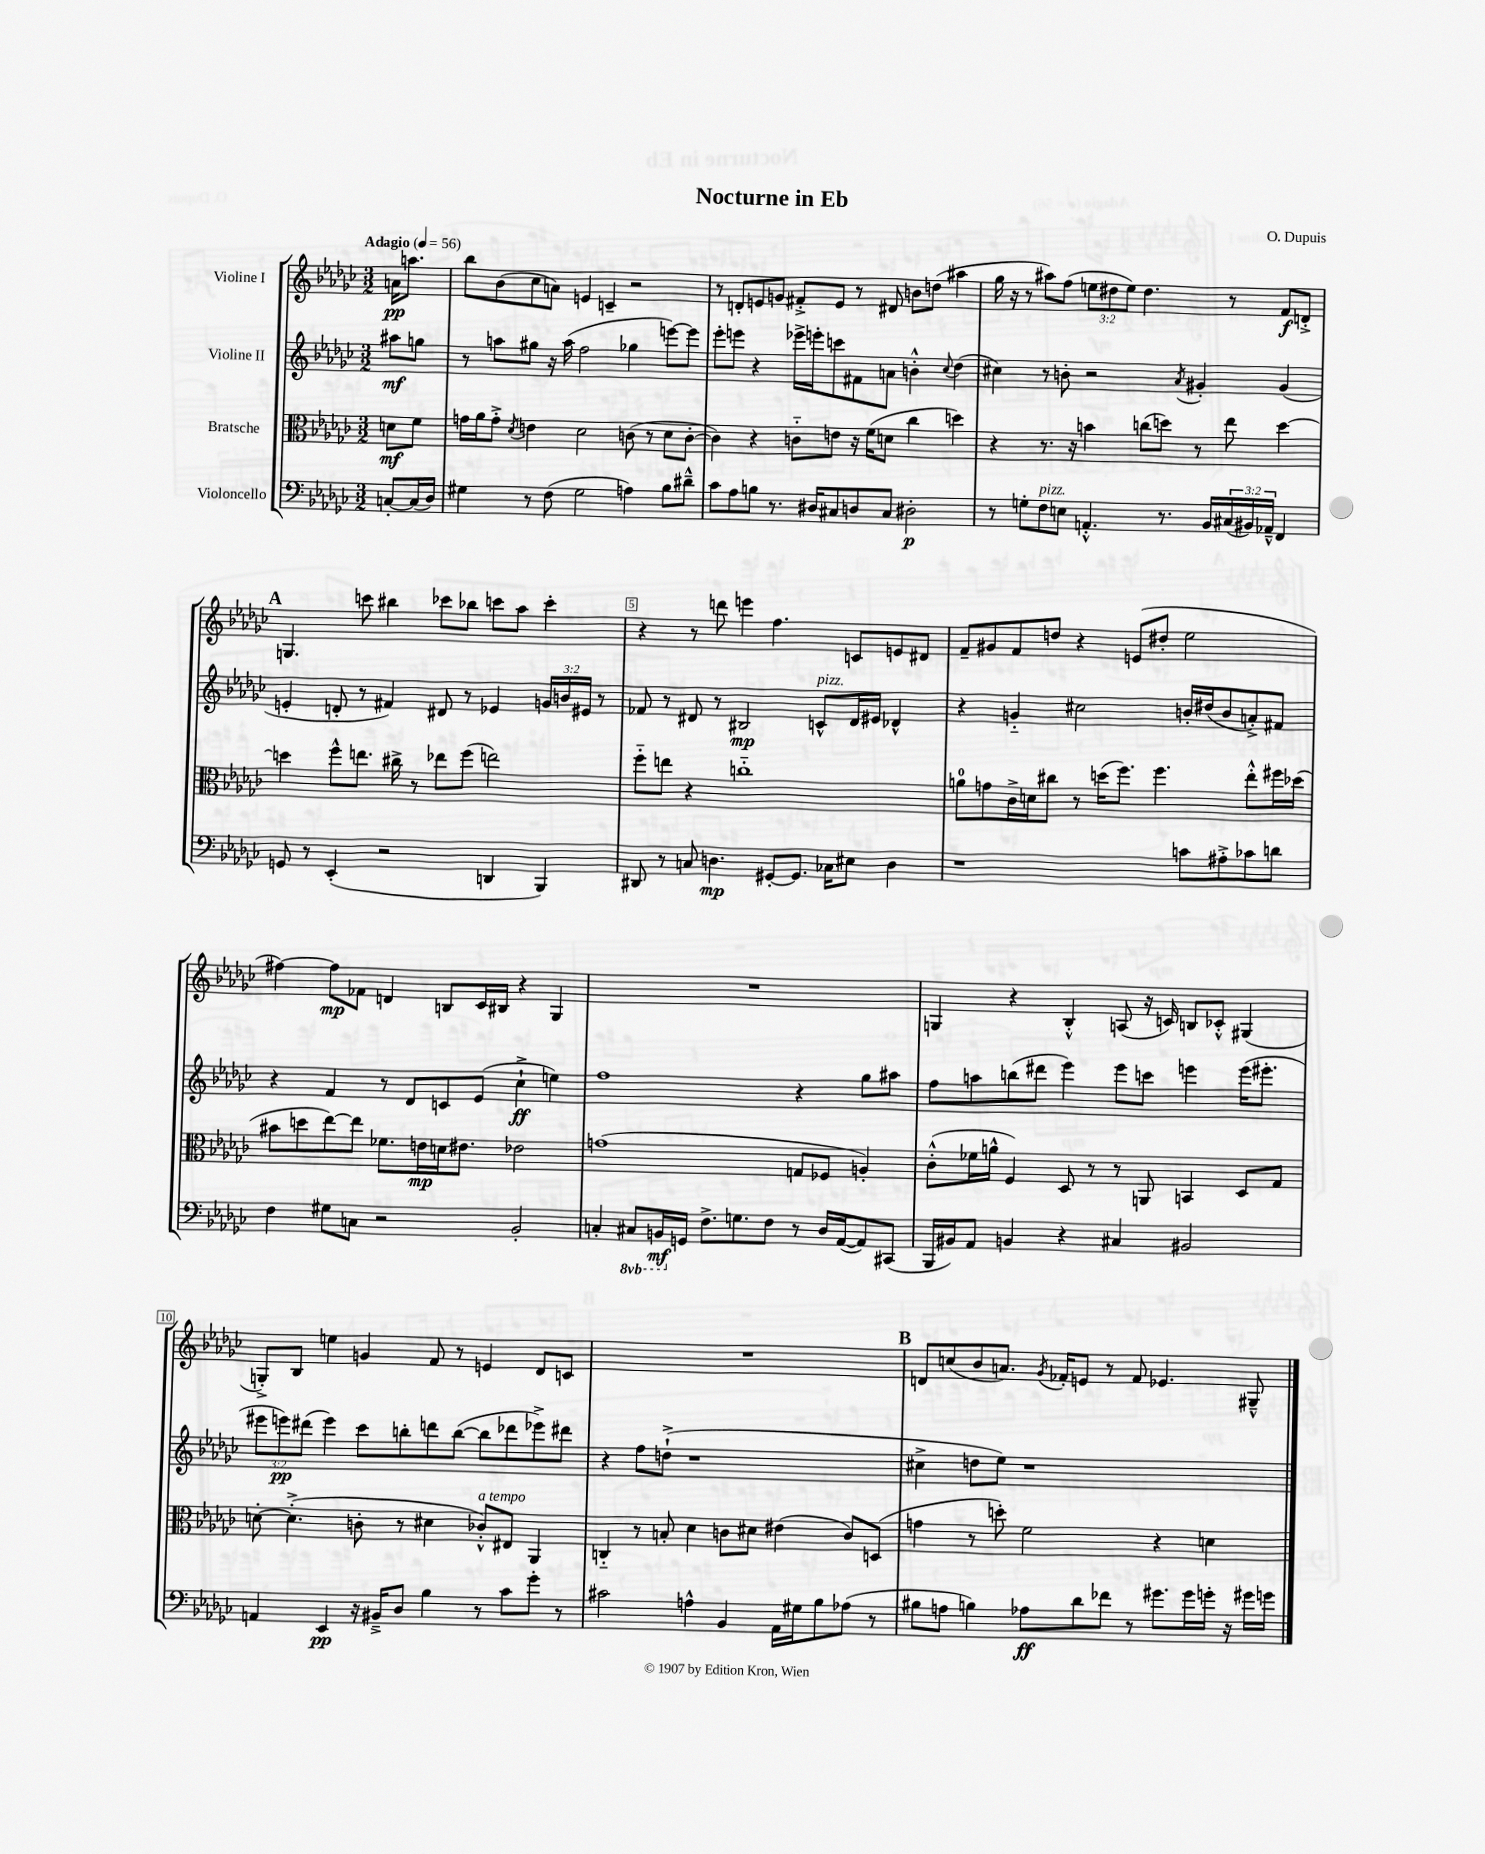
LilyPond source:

\header { title = "Nocturne in Eb" composer = "O. Dupuis" }
<<
\new StaffGroup <<
\new Staff = "s0" \with { instrumentName = "Violine I" } {
    \clef treble \key ges \major \numericTimeSignature \time 3/2 \override Staff.TupletNumber.text = #tuplet-number::calc-fraction-text \partial 4 \tempo "Adagio" 4 = 56
    a'16\pp a''8. |
    bes''8 bes'8( ces''8 a'8) e'4 c'4-- r2 |
    r8 d'8-. e'8 g'8 fis'8-.-> e'8 r8 dis'8 b'8 d''8( ais''4 |
    ges''16 r16 r8 ais''8) f''8( \tuplet 3/2 { e''8 dis''8 e''8) } dis''4. r8 f'8\f d'8-.-> |
    \mark \markup { \bold "A" } g4. c'''8 bis''4 ces'''8 bes''8 c'''8 aes''8 c'''4-. |
    r4 r8 d'''8 e'''4 f''4. c'8 e'8 dis'8 |
    f'8-- gis'8 f'8 d''8 r4 e'8( dis''8-. ees''2 |
    fis''4~) fis''8\mp fes'8 d'4 b8 ces'16 bis16 r4 ges4 |
    R1. |
    g4 r4 bes4-.-^ a8( r16 c'16) b8 ces'8-.-^ gis4( |
    g8-.->) bes8 e''4 g'4 f'8 r8 e'4 des'8 c'8 |
    R1. |
    \mark \markup { \bold "B" } d'8 c''8( bes'8 a'8.) \acciaccatura { ges'8 } fes'16-. e'8 r8 fes'8 ees'4. gis8---^ \bar "|." |
}
\new Staff = "s1" \with { instrumentName = "Violine II" } {
    \clef treble \key ges \major \numericTimeSignature \time 3/2 \override Staff.TupletNumber.text = #tuplet-number::calc-fraction-text \partial 4
    ais''8\mf g''8 |
    r8 a''8 gis''8 r16 a''16( f''2 ges''4 e'''8~) e'''8 |
    ees'''8-. e'''8 r4 ees'''16-> e'''16-. c'''8 fis'8 a'8 b'4-.-^ \appoggiatura { ces''8 } des''4( |
    cis''4) r8 b'8-. r2 \acciaccatura { aes'8 } gis'4-. gis'4( |
    \mark \markup { \bold "A" } e'4-. d'8-. r8 fis'4) dis'8 r8 ees'4 \tuplet 3/2 { g'16 b'16 eis'16 } r8 |
    fes'8 r8 dis'8 r8 bis2\mp c'8-^^\markup { \italic "pizz." } dis'16 eis'16 des'4-^ |
    r4 g'4-_ cis''2 b'16-. dis''16( b'8 a'8-.->) fis'8 |
    r4 f'4 r8 des'8 c'8 ees'8( ces''4-!->\ff e''4) |
    f''1 r4 ges''8 ais''8 |
    f''8 a''8 b''8( dis'''8 ees'''4) ees'''8 c'''8 e'''4 e'''16( eis'''8.-. |
    \tuplet 3/2 { eis'''8 e'''8\pp) dis'''8( } e'''4) ces'''8 b''8-. d'''8 b''8~( b''8 des'''8 ees'''8->) dis'''8 |
    r4 f''8 d''8-!->( r1 |
    \mark \markup { \bold "B" } cis''4-> d''8 ees''8) r1 \bar "|." |
}
\new Staff = "s2" \with { instrumentName = "Bratsche" } {
    \clef alto \key ges \major \numericTimeSignature \time 3/2 \partial 4
    d'8\mf f'8 |
    g'16 aes'16 g'8-.-> \acciaccatura { des'8 } e'4 des'2 c'8( r8 des'8 c'8~-. |
    c'4) r4 c'8-_ e'8 r16 f'16( d'8 ces''4 d''4) |
    r4 r8. r16 b'4 c''8( d''8) r8 ees''8 d''4~ |
    \mark \markup { \bold "A" } d''4 f''8-^ e''8. cis''16-> r8 ees''8 f''8( e''2) |
    f''8-_ e''8 r4 c''1-_ |
    a'8-0 g'8 ces'16-> d'16 cis''8 r8 d''16( f''8.) f''4. ees''8-.-^ fis''16 des''16( |
    bis'8 d''8 ees''8~) ees''8 fes'8. e'16\mp d'16 eis'8. ees'2 |
    g'1( g8 fes8 a4-.) |
    ces'8-.-^( fes'16 a'16-^ f4) des8 r8 r8 a,8 b,4 des8 ges8 |
    d'8~-. d'4.-.->( c'8-. r8 dis'4 ces'8-.-^^\markup { \italic "a tempo" }) eis8 aes,4 |
    c4-_ r8 b8-. des'4 c'8 dis'8 eis'4( c'8) d8( |
    \mark \markup { \bold "B" } g'4 r8 d''8-.) f'2 r4 d'4 \bar "|." |
}
\new Staff = "s3" \with { instrumentName = "Violoncello" } {
    \clef bass \key ges \major \numericTimeSignature \time 3/2 \override Staff.TupletNumber.text = #tuplet-number::calc-fraction-text \set Staff.ottavationMarkups = #ottavation-simple-ordinals \partial 4
    c8~-. c16( des16) |
    gis4 r8 f8( gis2 a4) bes8 dis'8---^ |
    ces'8 aes8 b8 r8. dis16 cis8 d8 cis8 dis2-.\p |
    r8 g8-. f8^\markup { \italic "pizz." } e8 a,4.-.-^ r8. bes,16 \tuplet 3/2 { cis16( bis,16) aes,16---^ } f,4 |
    \mark \markup { \bold "A" } g,8 r8 ees,4-.( r2 d,4 bes,,4) |
    dis,8 r8 c8 d4.\mp gis,8~-. gis,8. ces16 eis8 d4 |
    r1 c'8 ais8-.-> ces'8 d'8 |
    f4 gis8 c8 r2 bes,2-. |
    c4-. \ottava #-1 cis,8 b,,16\mf \ottava #0 g,16 f8.-> g8. f8 r8 des16 aes,16~( aes,8) cis,!8( |
    bes,,16 bis,16) aes,8 b,4 r4 cis4 bis,2 |
    a,4 ees,4\pp r16 bis,16---> des8 bes4 r8 ces'8 ges'8-. r8 |
    cis'2 a4-^ bes,4 aes,16 gis16 bes8 aes8( r8 |
    \mark \markup { \bold "B" } bis8 a8 b4) aes8\ff des'8 fes'8 r8 gis'8. gis'16 g'16-. r16 gis'16 g'16 \bar "|." |
}
>>
>>
\layout { \context { \Score \override BarNumber.break-visibility = ##(#f #t #t) barNumberVisibility = #(every-nth-bar-number-visible 5) \override BarNumber.stencil = #(make-stencil-boxer 0.1 0.3 ly:text-interface::print) } }
